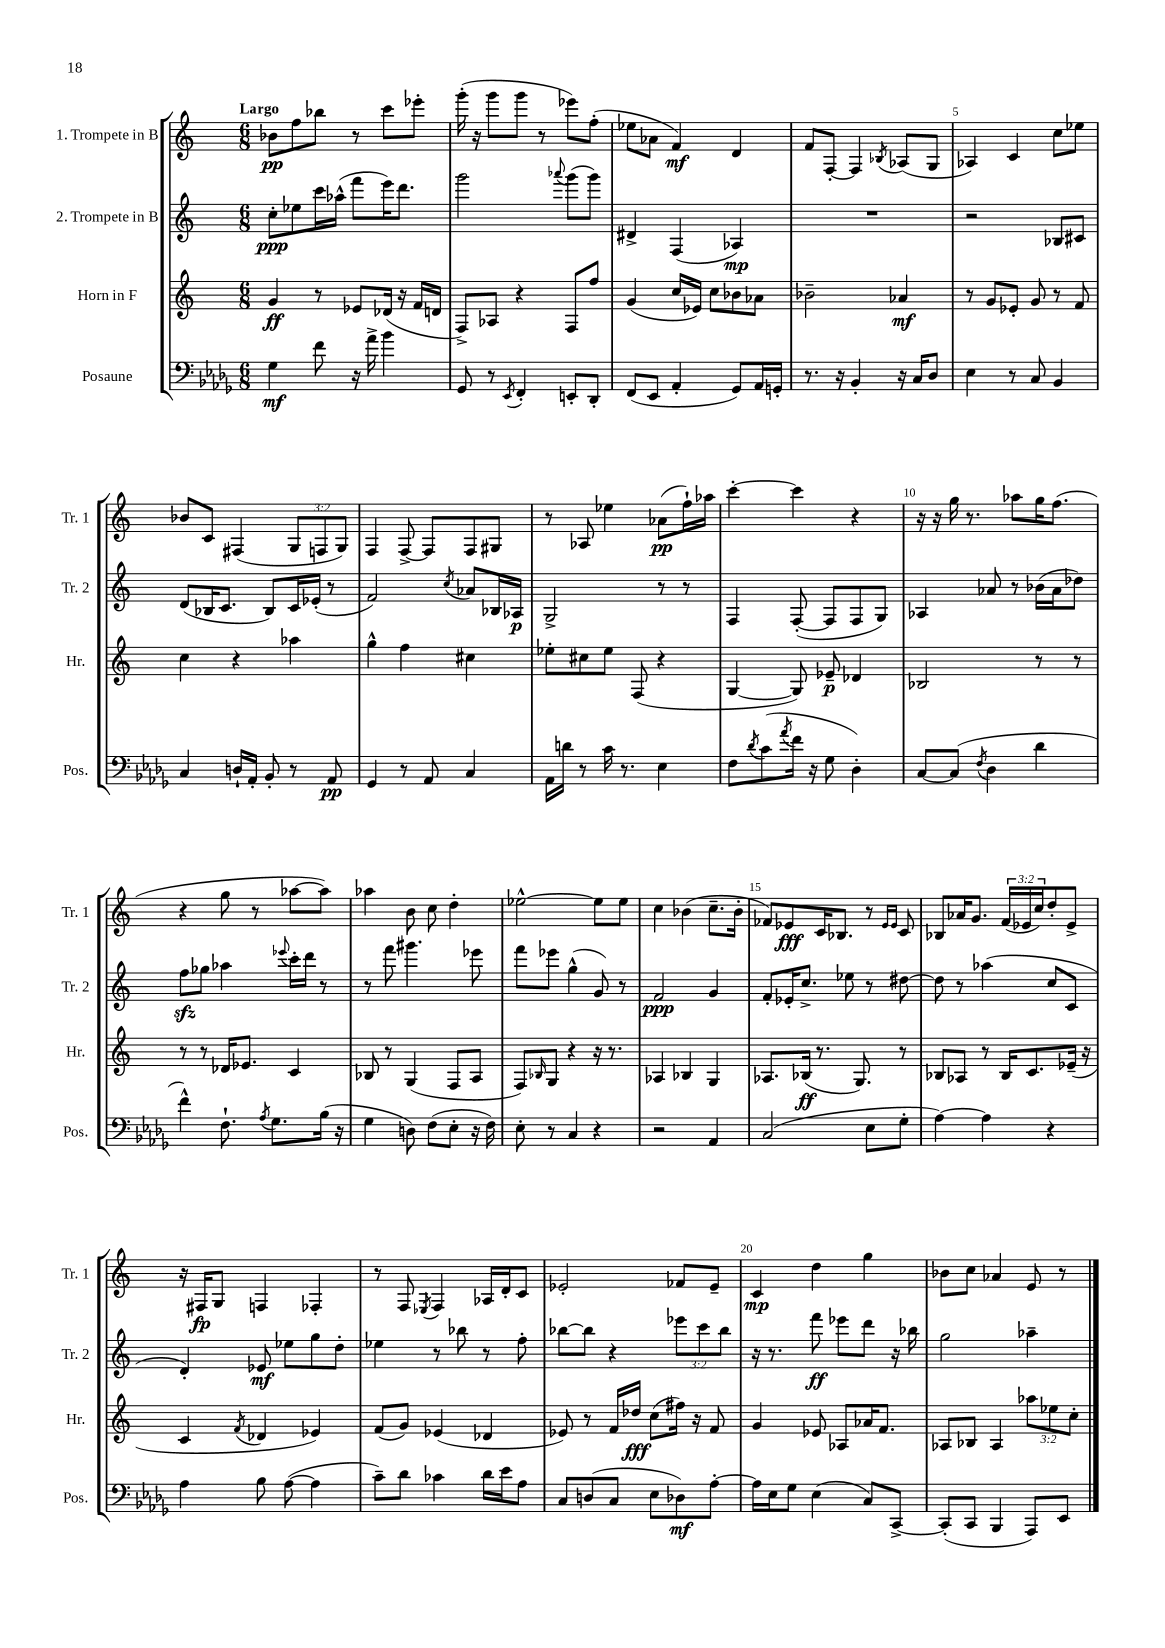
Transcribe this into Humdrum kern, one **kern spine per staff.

**kern	**kern	**kern	**kern
*staff4	*staff3	*staff2	*staff1
*clefF4	*clefG2	*clefG2	*clefG2
*k[b-e-a-d-g-]	*k[]	*k[]	*k[]
*M6/8	*M6/8	*M6/8	*M6/8
4G-	4g	8cc'	8b-
.	.	8ee-	8ff
8f	8r	16ccc	8bb-
.	.	(16aa-^^	.
16r	8e-	8fff	8r
16a-^	.	.	.
4b-	(16d-	16eee)	8ccc
.	16r	8.ddd	.
.	16f	.	8eee-'
.	16d	.	.
=	=	=	=
8GG-	8F^)	2ggg	(16ggg'
.	.	.	16r
8r	8A-	.	8ggg
8qEE-	.	.	.
4FF'	4r	.	8ggg
.	.	.	8r
.	.	8qqaaa-	.
8EE'	8F	(8ggg	8eee-)
8DD-'	8ff	8ggg)	(8ff'
=	=	=	=
(8FF	(4g	4d#^	8ee-
8EE-	.	.	8a-
4AA-'	16cc	(4F	4f)
.	16e-)	.	.
.	8cc	.	.
8GG-)	8b-	4A-)	4d
16AA-	8a-	.	.
16GG'	.	.	.
=	=	=	=
8.r	2b-~	2.r	8f
.	.	.	[8F'
16r	.	.	.
4BB-'	.	.	4F]
.	.	.	8qB-
16r	4a-	.	(8A-
16C	.	.	.
8D-	.	.	8G
=	=	=	=
4E-	8r	2r	4A-)
.	8g	.	.
8r	8e-'	.	4c
8C	8g	.	.
4BB-	8r	8B-	8cc
.	8f	8c#	8ee-
=	=	=	=
4C	4cc	(8d	8b-
.	.	16B-	8c
.	.	8.c	.
16D`	4r	.	(4F#
16AA-'	.	.	.
8BB-'	.	8B-)	.
8r	4aa-	16c	12G
.	.	(16e-'	.
.	.	.	12F
8AA-	.	8r	.
.	.	.	12G)
=	=	=	=
4GG-	4gg^^	2f)	4F
8r	4ff	.	[8F^
8AA-	.	.	8F]
.	.	8qcc	.
4C	4cc#	8a-	8F
.	.	16B-	8G#
.	.	16A-	.
=	=	=	=
16AA-	8ee-'	2G^	8r
16d	.	.	.
8r	8cc#	.	8A-
16c	8ee-	.	4ee-
8.r	.	.	.
.	(8F	.	.
4E-	4r	8r	(8a-
.	.	8r	16ff`)
.	.	.	16aa-
=	=	=	=
8F	[4G	4F	[4ccc'
8qd-	.	.	.
(8c	.	.	.
8qa-	.	.	.
16f	8G])	([8F'	4ccc]
16r	.	.	.
8G-	8e-~	8F]	.
4D-')	4d-	8F	4r
.	.	8G)	.
=	=	=	=
[8C	2B-	4A-	16r
.	.	.	16r
(8C]	.	.	16gg
.	.	.	8.r
8qF	.	.	.
4D-	.	8a-	.
.	.	8r	8aa-
4d-	8r	(16b-	16gg
.	.	16a-	(8.ff
.	8r	8dd-)	.
=	=	=	=
4f^^)	8r	8ff	4r
.	8r	8gg-	.
8.F`	16d-	4aa-	8gg
.	8.e-	.	.
.	.	.	8r
8qA-	.	.	.
8.G-	.	.	.
.	.	8qqeee-	.
.	4c	16ccc'	[8aa-
.	.	16ddd	.
(16B-	.	8r	8aa-])
16r	.	.	.
=	=	=	=
4G-	8B-	8r	4aa-
.	8r	8fff	.
8D)	(4G	4.ggg#	8b
(8F	.	.	8cc
8E-'	8F	.	4dd'
16r	8A	8eee-	.
16F)	.	.	.
=	=	=	=
8E-'	8F)	8fff	[2ee-^^
.	16qqB-	.	.
8r	8G	8eee-	.
4C	4r	(4gg^^	.
4r	16r	8g)	8ee-]
.	8.r	.	.
.	.	8r	8ee-
=	=	=	=
2r	4A-	2f	4cc
.	4B-	.	(4b-
4AA-	4G	4g	8.cc~
.	.	.	16b-'
=	=	=	=
(2C	8.A-	8f'	8f-)
.	.	16e-'	8e-
.	(16B-	8.cc^	.
.	8.r	.	16c
.	.	.	8.B-
.	.	8ee-	.
.	8.G)	.	.
8E-	.	8r	8r
.	.	.	16qqe-
.	.	.	16qqe-
8G-'	8r	[8dd#	8c
=	=	=	=
[4A-)	8B-	8dd#]	8B-
.	8A-	8r	16a-
.	.	.	8.g
4A-]	8r	(4aa-	.
.	16B-	.	(24f
.	.	.	24e-
.	8.c	.	.
.	.	.	24cc)
4r	.	8cc	8dd'
.	(16e-~	8c	8e-^
.	16r	.	.
=	=	=	=
4A-	4c	4d')	16r
.	.	.	16F#
.	.	.	8G
.	8qf	.	.
8B-	4d-	8e-	4F
([8A-	.	8ee-	.
4A-]	4e-)	8gg	4F-'
.	.	8dd'	.
=	=	=	=
8c~)	(8f	4ee-	8r
8d-	8g)	.	8F
.	.	.	8qE-
4c-	(4e-	8r	4F
.	.	8bb-	.
16d-	4d-	8r	16A-
16e-	.	.	16d'
8A-	.	8ff'	8c
=	=	=	=
8C	8e-)	[8bb-	2e-'
(8D	8r	8bb-]	.
8C	16f	4r	.
.	16dd-	.	.
8E-	(8cc	.	.
8D-)	16ff#)	12eee-	8f-
.	16r	.	.
.	.	12ccc	.
[8A-'	8f	.	8e-~
.	.	12bb-	.
=	=	=	=
16A-]	4g	16r	4c
16E-	.	8.r	.
8G-	.	.	.
(4E-	8e-	8fff	4dd
.	8A-	8eee-	.
8C)	16a-	8ddd	4gg
.	8.f	.	.
[8CC^	.	16r	.
.	.	16bb-	.
=	=	=	=
(8CC']	8A-	2gg	8b-
8CC	8B-	.	8cc
4BBB-	4A-	.	4a-
8AAA-)	12aa-	4aa-~	8e
.	12ee-	.	.
8EE-	.	.	8r
.	12cc'	.	.
==	==	==	==
*-	*-	*-	*-
